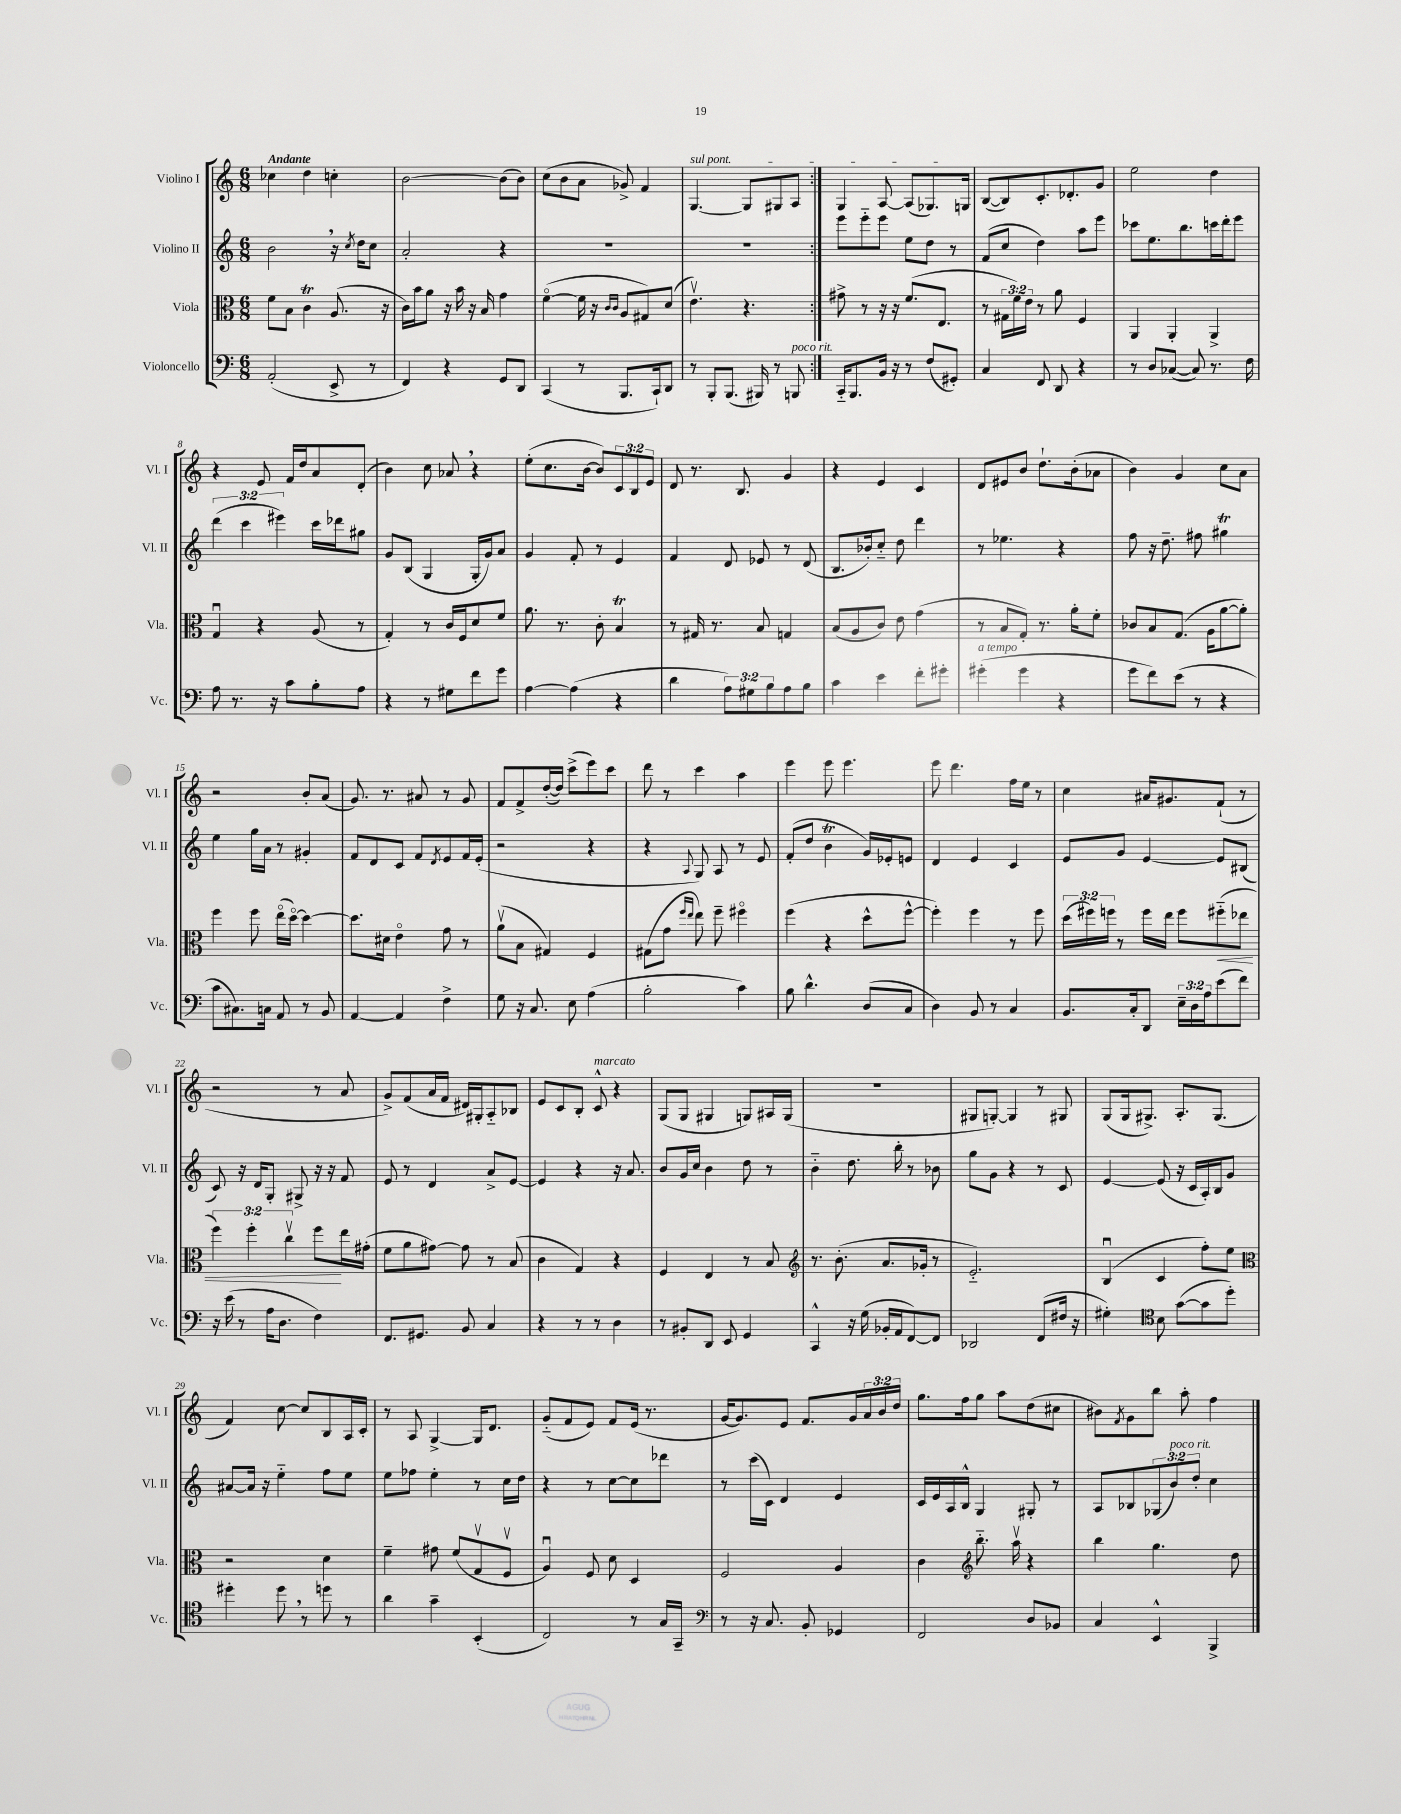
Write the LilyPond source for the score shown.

<<
\new StaffGroup <<
\new Staff = "s0" \with { instrumentName = "Violino I" shortInstrumentName = "Vl. I" } {
    \clef treble \key c \major \numericTimeSignature \time 6/8 \override Staff.TupletNumber.text = #tuplet-number::calc-fraction-text \tempo "Andante"
    \repeat volta 2 { ces''4 d''4 c''4-. |
    b'2~ b'8( b'8) |
    c''8( b'8 a'8 ges'8->) f'4 |
    \once \override TextSpanner.bound-details.left.text = \markup { \italic "sul pont." } g4.~\startTextSpan g8 gis8 a8 | }
    g4 a8~ a8( ges8.) g16\stopTextSpan |
    b8~( b8) c'8.-. des'8.-. g'8 |
    e''2 d''4 |
    r4 e'8 f'16 d''16 a'8 d'8-.( |
    b'4) c''8 aes'8 \breathe r4 |
    e''8-.( c''8. b'16~ b'8) \tuplet 3/2 { c'8 b8 e'8 } |
    d'8 r8. b8. g'4 |
    r4 e'4 c'4 |
    d'8 eis'8 b'8 d''8.-! b'16-.( aes'8 |
    b'4) g'4 c''8 a'8 |
    r2 b'8-. a'8( |
    g'8.) r8. ais'8 r8 g'8 |
    f'8 f'8-> d''16~-.( d''16) c'''8->( e'''8) c'''8 |
    d'''8 r8 c'''4 a''4 |
    e'''4 e'''8 e'''4. |
    e'''8 d'''4. f''16 e''16 r8 |
    c''4 ais'16 gis'8. f'8-!( r8 |
    r2 r8 a'8 |
    g'8->) f'8( a'16 f'16 dis'16) gis16-. a8-_ bes8 |
    e'8 c'8 b8-. c'8-^^\markup { \italic "marcato" } r4 |
    g8( g8 gis4 g8) ais16 g16( |
    R2. |
    gis8 g8~-.) g4 r8 gis8 |
    g8( g16 gis8.->) a8.-. gis8.( |
    f'4) c''8~ c''8 b8 a16 c'16-. |
    r8 a8 g4~-> g16 d'8. |
    g'8-_( f'8 e'8) f'8 e'16( r8. |
    g'16~ g'8.) e'8 f'8. g'16 \tuplet 3/2 { a'16 b'16 d''16 } |
    g''8. f''16 g''8 a''8 d''8( cis''8 |
    bis'8) \acciaccatura { f'8 } g'8 b''8 a''8-. f''4 \bar "|." |
}
\new Staff = "s1" \with { instrumentName = "Violino II" shortInstrumentName = "Vl. II" } {
    \clef treble \key c \major \numericTimeSignature \time 6/8 \override Staff.TupletNumber.text = #tuplet-number::calc-fraction-text
    \repeat volta 2 { b'2 \breathe r16 \acciaccatura { c''8 } d''16 c''8 |
    a'2-. r4 |
    R2. |
    R2. | }
    e'''8 e'''8-_ e'''8 e''8 d''8 r8 |
    f'8( c''8 d''4) a''8 e'''8 |
    ces'''8 e''8. b''8. c'''16 d'''16-. e'''8 |
    \tuplet 3/2 { d'''4( c'''4 eis'''4) } c'''16 des'''16 gis''8 |
    g'8 b8( g4 g16-. g'16) a'8 |
    g'4 f'8-. r8 e'4 |
    f'4 d'8 ees'8 r8 d'8( |
    b8. bes'16-.) c''8-_ d''8 d'''4 |
    r8 ees''4. r4 |
    f''8 r16 d''8.-- fis''8 gis''4\trill |
    e''4 g''16 a'16 r8 gis'4-. |
    f'8 d'8 c'8 f'8 \acciaccatura { d'8 } e'8 f'16 e'16-.( |
    r2 r4 |
    r4 \appoggiatura { a8 } g8) a8 r8 e'8 |
    f'8-.( d''8 b'4\trill g'16) ees'16-. e'8 |
    d'4 e'4 c'4 |
    e'8 g'8 e'4~ e'8 bis8( |
    c'8) r16 d'16 g8-. gis8-> r16 r16 f'8 |
    e'8 r8 d'4 a'8-> e'8~ |
    e'4 r4 r16 a'8. |
    b'8 g'16 c''16 b'4 d''8 r8 |
    b'4-_ d''8. b''16-. r8 bes'8 |
    g''8 g'8 r4 r8 c'8 |
    e'4~ e'8( r16 c'16 a16-.) b16 g'8 |
    ais'8~ ais'16 r16 e''4-_ f''8 e''8 |
    e''8 fes''8 e''4-. r8 c''16 d''16 |
    r4 r8 c''8~ c''8 des'''8 |
    r8 c'''16( c'16) d'4 e'4 |
    c'16 e'16 a16 b16-^ g4 gis8-. r8 |
    a8 bes8 \tuplet 3/2 { ges8( b'8^\markup { \italic "poco rit." }) d''8-. } c''4 \bar "|." |
}
\new Staff = "s2" \with { instrumentName = "Viola" shortInstrumentName = "Vla." } {
    \clef alto \key c \major \numericTimeSignature \time 6/8 \override Staff.TupletNumber.text = #tuplet-number::calc-fraction-text
    \repeat volta 2 { f'8 b8 c'4\trill a8.( r16 |
    c'16) b'16 a'8 r16 b'16 r16 b16 g'4 |
    f'4~\flageolet( f'16 r16 \grace { c'16 c'16 } a8 gis8) d'8( |
    e'4.\upbow) r4. | }
    gis'8-> r8 r16 r16 f'8.( e8. |
    r8 \tuplet 3/2 { gis16 f'16) e'16 } r8 a'8 f4 |
    a,4 a,4-. a,4-> |
    g4\downbow r4 a8( r8 |
    g4-.) r8 c'16 f16 d'8 f'8 |
    a'8. r8. c'8-. b4\trill |
    r8 gis16 r8. b8 g4 |
    b8( a8 c'8) e'8 g'4( |
    r8 b8 g8-.) r8. a'16-. f'8-. |
    ces'8 b8 g8.( a16 a'8~ a'8-.) |
    f''4 f''8 e''16\flageolet( d''16~\flageolet) d''4~ |
    d''8. dis'16 e'4\flageolet g'8 r8 |
    a'8\upbow( b8 gis4) f4 |
    gis8( g'8 \grace { f''16 e''16 } e''8) f''8-- fis''4\flageolet |
    f''4( r4 d''8-^ f''8~-^ |
    f''4-.) f''4 r8 f''8 |
    \tuplet 3/2 { d''16( fis''16) f''16 } r8 f''16 e''16 f''8 fis''8-_\<( ees''8 |
    \tuplet 3/2 { f''4) f''4-. c''4\upbow } f''8\! e''16 gis'16-.( |
    f'8 a'8 gis'8~) gis'8 r8 b8( |
    c'4 g4) r4 |
    f4 e4 r8 b8 |
    \clef treble r8. b'8.-.( a'8. ges'16-. r8 |
    e'2.-_) |
    b4\downbow( c'4 f''8-.) e''8 |
    \clef alto r2 d'4 |
    f'4-- gis'8 f'8( g8\upbow f8\upbow |
    a4\downbow) f8 d'8 d4 |
    f2 a4 |
    c'4 \clef treble b''8.-_ a''16\upbow r4 |
    b''4 g''4. d''8 \bar "|." |
}
\new Staff = "s3" \with { instrumentName = "Violoncello" shortInstrumentName = "Vc." } {
    \clef bass \key c \major \numericTimeSignature \time 6/8 \override Staff.TupletNumber.text = #tuplet-number::calc-fraction-text
    \repeat volta 2 { a,2-.( e,8-> r8 |
    f,4) r4 g,8 d,8 |
    c,4( r8 b,,8. c,16-!) d,8 |
    r8 b,,8-. b,,8.( bis,,16) r8 b,,8^\markup { \italic "poco rit." } | }
    c,16-_ b,,8. b,16 r16 r8 f8( gis,8-.) |
    c4 f,8 d,8 r4 |
    r8 d8 ces8~( ces8) r8. f16 |
    a8 r8. r16 c'8 b8-. a8 |
    r4 r8 gis8 f'8 g'8 |
    a4~ a4( r4 |
    d'4 \tuplet 3/2 { a8) gis8 b8 } a8 b8 |
    c'4 e'4 f'8-. gis'8-. |
    gis'4-.^\markup { \italic "a tempo" }( gis'4 r4 |
    g'8 f'8) e'8( r8 r4 |
    c'8 cis8.) c16 a,8 r8 b,8 |
    a,4~ a,4 f4-> |
    g8 r16 c8. e8 a4( |
    b2-. c'4) |
    b8 d'4.-^ d8( c8 |
    d4) b,8 r8 c4 |
    b,8. c16-. d,8 \tuplet 3/2 { e16-- d16 a16 } e'8( f'8) |
    r16 e'16( r8 a16 d8. f4) |
    f,8. gis,8. b,8 c4 |
    r4 r8 r8 d4 |
    r8 bis,8-. d,8 e,8 g,4 |
    c,4-^ r16 g16( bes,16-. a,16 f,8~) f,8 |
    des,2 f,8( fis16 r16 |
    gis4-.) \clef tenor b8 g'8~( g'8 d''8-.) |
    dis''4-. dis''8 \breathe r8 d''8 r8 |
    a'4 g'4-- b,4-.( |
    c2) r8 g16 g,16-- |
    \clef bass r8 r16 c8. b,8-. ges,4 |
    f,2 d8 bes,8 |
    c4 e,4-^ b,,4-> \bar "|." |
}
>>
>>
